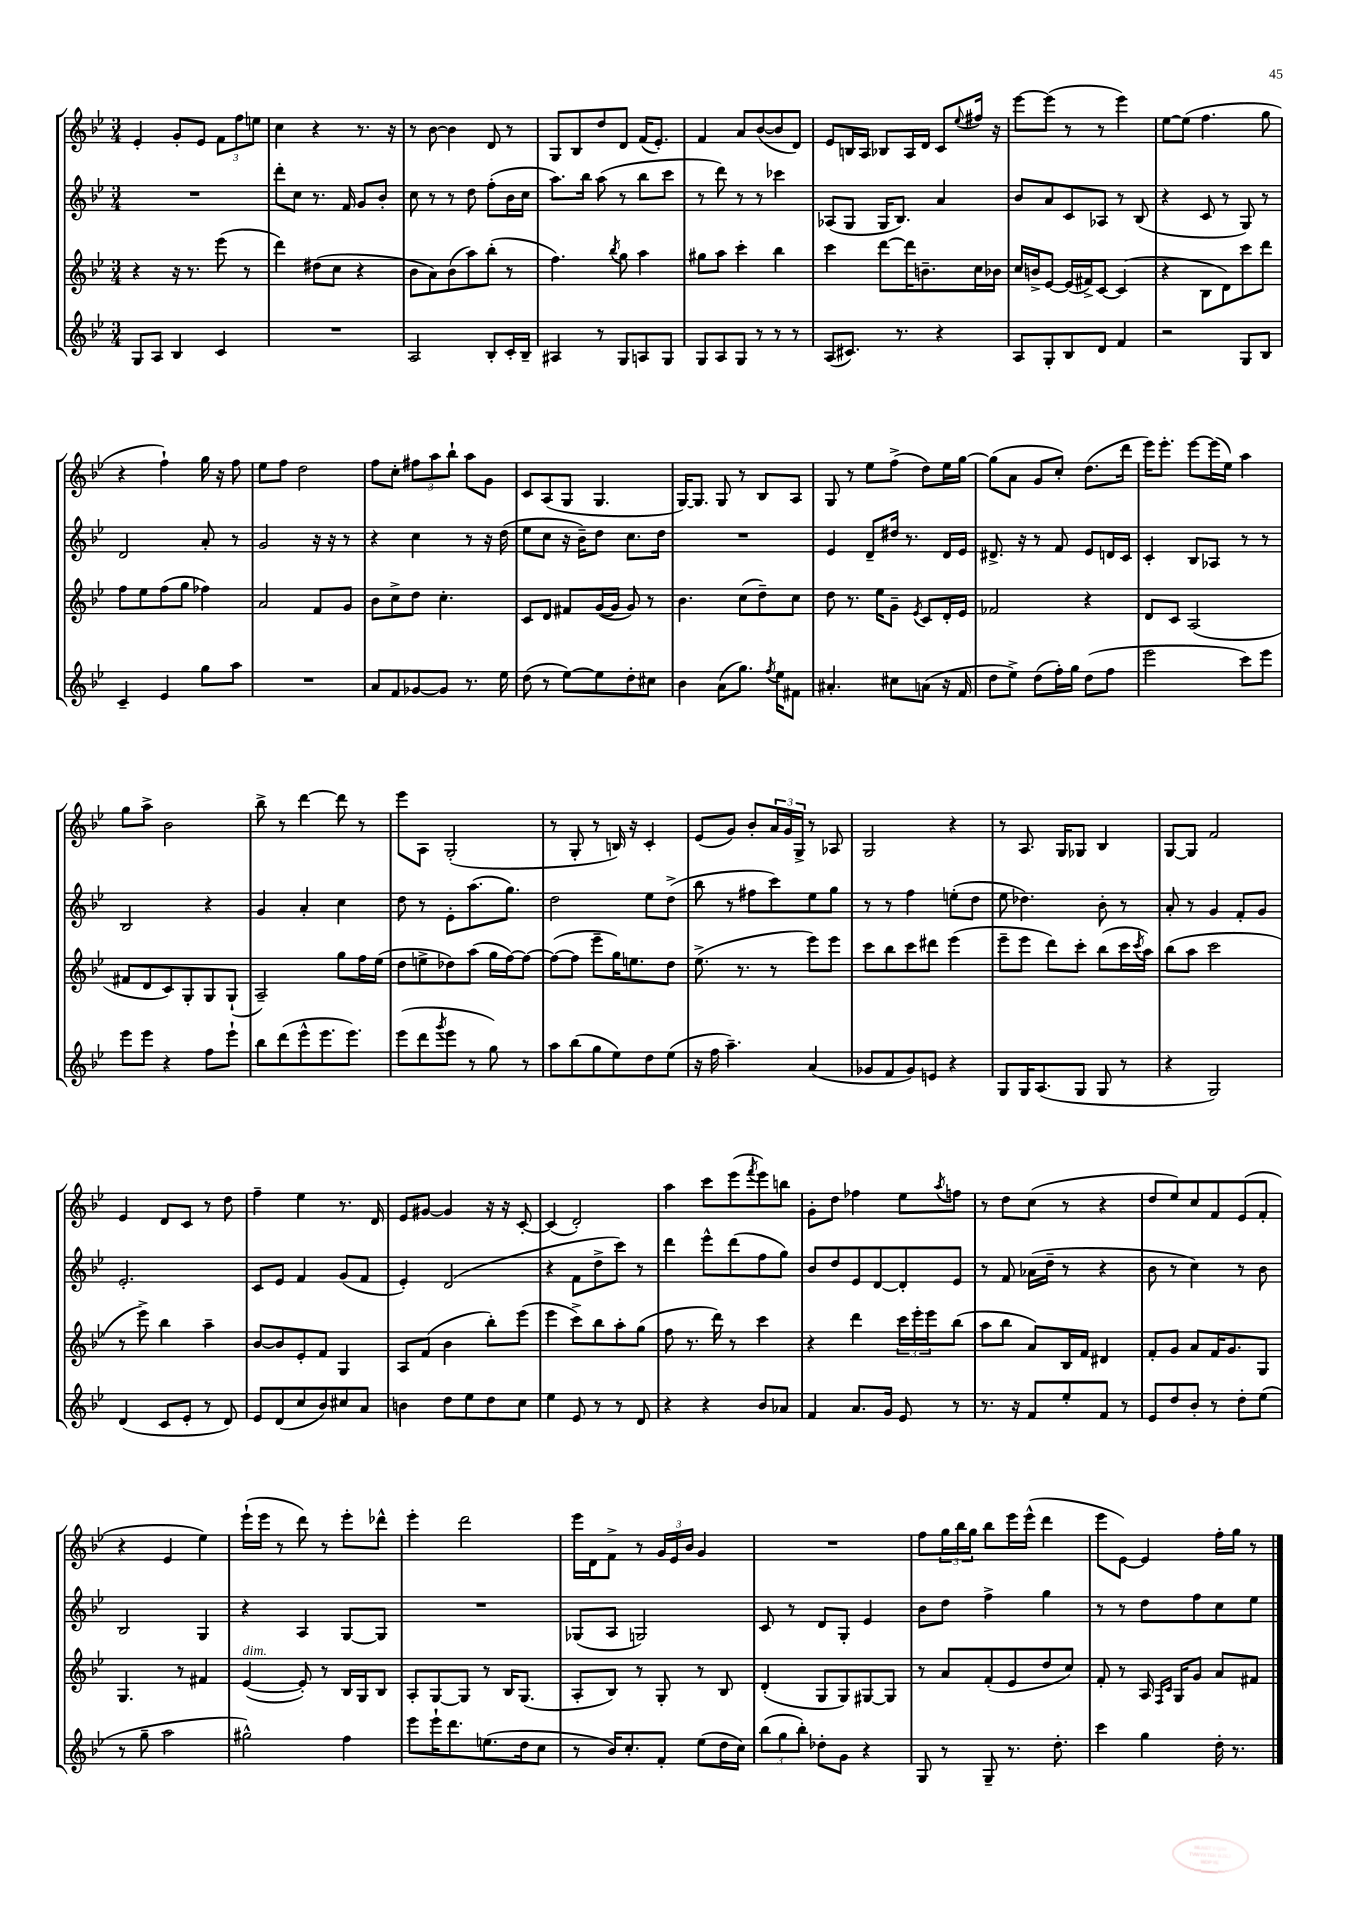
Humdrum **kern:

**kern	**kern	**kern	**kern
*part4	*part3	*part2	*part1
*staff4	*staff3	*staff2	*staff1
*clefG2	*clefG2	*clefG2	*clefG2
*k[b-e-]	*k[b-e-]	*k[b-e-]	*k[b-e-]
*M3/4	*M3/4	*M3/4	*M3/4
=92	=92	=92	=92
8G/L	4r	2.r	4e-'/
8A/J	.	.	.
4B-/	16r	.	8g'/L
.	8.r	.	.
.	.	.	8e-/J
4c/	(8eee-\	.	12f\L
.	.	.	12ff\
.	8r	.	.
.	.	.	12een\J
=93	=93	=93	=93
2.r	4ddd\)	8ddd'\L	4cc\
.	.	8cc\J	.
.	(8dd#X\L	8.r	4r
.	8cc\J	.	.
.	.	16f/	.
.	4r	8g/L	8.r
.	.	8b-'/J	.
.	.	.	16r
=94	=94	=94	=94
2A/	8b-\L	8cc\	8r
.	8a\)	8r	[8b-\
.	(8b-\	8r	4b-\]
.	8aa\)	8dd\	.
8B-'/L	(8bb-'\J	(8ff'\L	8d/
16c'/L	8r	16b-\L	8r
16B-~/JJ	.	16cc\JJ	.
=95	=95	=95	=95
4A#X/	4.ff\)	8.aa\L)	8G/L
.	.	.	8B-/
.	.	16bb-\Jk	.
8r	.	(8aa\	8dd/
.	8qbb-/	.	.
8G/L	8gg\	8r	8d/J
8An/	4aa\	8bb-\L	(16f/KL
.	.	.	8.e-'/J)
8G/J	.	8ccc\J	.
=96	=96	=96	=96
8G/L	8gg#X\L	8r	4f/
8A/	8aa\J	8ddd\)	.
8G/J	4ccc'\	8r	8a/L
8r	.	8r	([8b-/
8r	4bb-\	4ccc-X\	8b-/]
8r	.	.	8d/J)
=97	=97	=97	=97
(8A/L	4ccc\	(8A-X/L	8e-/L
8.c#X/J)	.	8G/J	16Bn/L
.	.	.	16A/JJ
.	[8ddd\L	16G/KL	8B-X/L
8.r	.	8.B-/J)	.
.	16ddd\K]	.	16A/L
.	8.bn~\	.	16d/JJ
4r	.	4a/	8c/L
.	.	.	8qqee-/
.	16cc\L	.	16ff#X/Jk
.	16b-X\JJ	.	16r
=98	=98	=98	=98
8A/L	16cc/LL	8b-/L	[8eee-\L
.	16bn^/J	.	.
8G'/	[8e-/J	8a/	(8eee-\J]
8B-/	(16e-/LL]	8c/	8r
.	16f#X^/J)	.	.
8d/J	[8c/J	8A-X/J	8r
4f/	(4c/]	8r	4eee-\)
.	.	(8B-/	.
=99	=99	=99	=99
2r	4r	4r	[8ee-\L
.	.	.	(8ee-\J]
.	8B-\L	8c/	4.ff\
.	8d\)	8r	.
8G/L	8ccc\	8G/)	.
8B-/J	8ddd\J	8r	8gg\
!!LO:LB:g=z
=100	=100	=100	=100
4c~/	8ff\L	2d/	4r
.	8ee-\	.	.
4e-/	(8ff\	.	4ff`\)
.	8gg\J	.	.
8gg\L	4ff-X\)	8a'/	16gg\
.	.	.	16r
8aa\J	.	8r	8ff\
=101	=101	=101	=101
2.r	2a/	2g/	8ee-\L
.	.	.	8ff\J
.	.	.	2dd\
.	8f/L	16r	.
.	.	16r	.
.	8g/J	8r	.
=102	=102	=102	=102
8a/L	8b-\L	4r	8ff\L
8f/	8cc^\	.	8cc'\J
[8g-X/	8dd\J	4cc\	12ff#X\L
.	.	.	12aa\
8g-/J]	4.cc'\	.	.
.	.	.	12bb-`\J
8.r	.	8r	8aa\L
.	.	16r	8g\J
16ee-\	.	(16dd\	.
=103	=103	=103	=103
(8dd\	8c/L	8ee-\L	8c/L
8r	8d/J	8cc\J	(8A/
[8ee-\L)	8f#X/L	16r	8G/J
.	.	16b-~\KL)	.
8ee-\]	([16g/L	8dd\J	4.G/
.	16g/JJ]	.	.
8dd'\	8g/)	8.cc\L	.
8cc#X\J	8r	.	.
.	.	16dd\Jk	.
=104	=104	=104	=104
4b-\	4.b-\	2.r	[16G/KL)
.	.	.	8.G/J]
(8a\L	.	.	8G/
8.gg\J)	(8cc\L	.	8r
.	8dd~\)	.	8B-/L
8qff/	.	.	.
16ee-\KL	.	.	.
8f#X\J	8cc\J	.	8A/J
=105	=105	=105	=105
4.a#X'/	8dd\	4e-/	8G/
.	8.r	.	8r
.	.	8d~/L	8ee-\L
.	16ee-\KL	.	.
8cc#X\L	8g~\J	16dd#X/Jk	(8ff^\J
.	.	8.r	.
.	8qe-/	.	.
(8an\J	8c/L	.	8dd\L)
16r	16d'/L	16d/LL	16ee-\L
16f/	16e-/JJ	16e-/JJ	[16gg\JJ
=106	=106	=106	=106
8dd\L	2f-X/	8.d#X^/	(8gg\L]
8ee-^\J)	.	.	8a\J
.	.	16r	.
(8dd\L	.	8r	8g/L
16ff'\L)	.	8f/	8cc'/J)
16gg\JJ	.	.	.
(8dd\L	4r	8e-/L	(8.dd\L
8ff\J	.	16dn/L	.
.	.	16c/JJ	16ddd\Jk
=107	=107	=107	=107
2eee-\	8d/L	4c'/	16eee-\KL)
.	.	.	8.eee-'\J
.	8c/J	.	.
.	(2A/	8B-/L	[8eee-\L
.	.	8A-X/J	(16eee-\L]
.	.	.	16ee-\JJ)
8ccc\L)	.	8r	4aa\
8eee-\J	.	8r	.
!!LO:LB:g=z
=108	=108	=108	=108
8eee-\L	8f#X/L	2B-/	8gg\L
8eee-\J	8d/	.	8aa^\J
4r	8c/)	.	2b-\
.	8G'/	.	.
8ff\L	8G/	4r	.
8eee-`\J	(8G`/J	.	.
=109	=109	=109	=109
8bb-\L	2A~/)	4g/	8bb-^\
(8ddd\	.	.	8r
8eee-^^\	.	4a'/	[4ddd\
8.eee-\	.	.	.
.	8gg\L	4cc\	8ddd\]
8.eee-\J)	.	.	.
.	16ff\L	.	8r
.	(16ee-\JJ	.	.
=110	=110	=110	=110
(8eee-\L	8dd\L	8dd\	8eee-\L
8ddd\	8een^\	8r	8A\J
8qggg/	.	.	.
8eee-\J	8dd-X\)	8e-'\L	(2G'/
8r	(8aa\J	(8.aa\	.
8gg\)	16gg\LL	.	.
.	[16ff\J)	8.gg\J)	.
8r	8ff\J_	.	.
=111	=111	=111	=111
8aa\L	(8ff\L_	2dd\	8r
(8bb-\	8ff\J]	.	8G'/
8gg\	8eee-~\L	.	8r
8ee-\)	16gg\K)	.	16Bn/)
.	8.een\	.	16r
8dd\	.	8ee-\L	4c'/
(8ee-\J	8dd\J	(8dd^\J	.
=112	=112	=112	=112
16r	(8.ee-^\	8bb-\	(8e-/L
16ff\	.	.	.
4.aa~\)	.	8r	8g/J)
.	8.r	.	.
.	.	8ff#X\L	8b-'/L
.	8r	8ccc\)	24a/L
.	.	.	24g/
.	.	.	24G^/JJ
(4a/	8eee-\L)	8ee-\	8r
.	8eee-\J	8gg\J	8A-X/
=113	=113	=113	=113
8g-X/L	8ccc\L	8r	2G/
8f/	8bb-\	8r	.
8g-/)	8ccc\	4ff\	.
8en/J	8ddd#X\J	.	.
4r	(4eee-\	(8een'\L	4r
.	.	8dd\J	.
=114	=114	=114	=114
8G/L	8eee-~\L	8ee-\	8r
16G/K	8eee-\J	4.dd-X\)	8.A/
(8.A/	.	.	.
.	8ddd\L)	.	.
.	.	.	16G/KL
8G/J	8ccc'\J	.	8G-X/J
8G/	(8bb-\L	8b-'\	4B-/
8r	16ccc\L	8r	.
.	8qccc/	.	.
.	16aa\JJ)	.	.
=115	=115	=115	=115
4r	(8bb-\L	8a'/	[8G/L
.	8aa\J	8r	8G/J]
2G/)	2ccc\	4g/	2f/
.	.	8f'/L	.
.	.	8g/J	.
!!LO:LB:g=z
=116	=116	=116	=116
(4d/	8r	2.e-'/	4e-/
.	8eee-^\)	.	.
8c/L	4bb-\	.	8d/L
8e-'/J	.	.	8c/J
8r	4aa~\	.	8r
8d/)	.	.	8dd\
=117	=117	=117	=117
8e-/L	[8b-/L	8c/L	4ff~\
(8d/	8b-/]	8e-/J	.
8cc/	8e-'/	4f/	4ee-\
8b-/)	8f/J	.	.
8cc#X/	4G/	(8g/L	8.r
8a/J	.	8f/J	.
.	.	.	16d/
=118	=118	=118	=118
4bn\	8A/L	4e-'/)	8e-/L
.	(8f/J	.	[8g#X/J
8dd\L	4b-\	(2d/	4g#/]
8ee-\	.	.	.
8dd\	8bb-'\L)	.	16r
.	.	.	16r
8cc\J	(8eee-\J	.	[8c'/
=119	=119	=119	=119
4ee-\	4eee-\	4r	(4c/]
8e-/	8ccc^\L)	8f\L	2d'/)
8r	8bb-\	8dd^\	.
8r	8aa'\	8ccc\J)	.
8d/	(8gg\J	8r	.
=120	=120	=120	=120
4r	8ff\	4ddd\	4aa\
.	8.r	.	.
4r	.	8eee-^^\L	8ccc\L
.	16ddd\)	.	.
.	8r	(8ddd\	(8eee-\
.	.	.	8qfff/
8b-/L	4ccc\	8ff\	8eee-\)
8a-X/J	.	8gg\J)	8bbn\J
=121	=121	=121	=121
4f/	4r	8b-/L	8g'\L
.	.	8dd/	8dd\J
8.a/L	4ddd\	8e-/	4ff-X\
.	.	[8d/	.
16g/Jk	.	.	.
8e-/	24ccc\LL	8d'/]	8ee-\L
.	24eee-'\	.	.
.	24eee-\J	.	.
.	.	.	8qaa/
8r	(8bb-\J	8e-/J	8ffn\J
=122	=122	=122	=122
8.r	8aa\L	8r	8r
.	8bb-\J	8f/	8dd\L
16r	.	.	.
8f/L	8a/L)	(16a-X\LL	(8cc\J
.	.	16dd~\JJ	.
8ee-'/	16B-/L	8r	8r
.	16f/JJ	.	.
8f/J	4d#X/	4r	4r
8r	.	.	.
=123	=123	=123	=123
8e-/L	8f'/L	8b-\	8dd/L
8dd/	8g/J	8r	8ee-/)
8b-'/J	8a/L	4cc\)	8cc/
8r	16f/K	.	8f/
.	8.g/	.	.
8dd'\L	.	8r	(8e-/
(8ee-\J	8G/J	8b-\	8f'/J
!!LO:LB:g=z
=124	=124	=124	=124
8r	4.G/	2B-/	4r
8gg~\	.	.	.
2aa\	.	.	4e-/
.	8r	.	.
.	4f#X/	4G/	4ee-\)
=125	=125	=125	=125
!	!LO:TX:a:i:t=dim.	!	!
2gg#X^^\)	([4e-/	4r	(16eee-`\LL
.	.	.	16eee-\JJ
.	.	.	8r
.	8e-'/])	4A/	8ddd\)
.	8r	.	8r
4ff\	16B-/LL	[8G/L	8eee-'\L
.	16G/J	.	.
.	8B-/J	8G/J]	8ddd-X^^\J
=126	=126	=126	=126
8eee-\L	8A'/L	2.r	4eee-'\
16eee-`\K	[8G/	.	.
8.ddd\	.	.	.
.	8G/J]	.	2ddd\
(8.een\	8r	.	.
.	16B-/KL	.	.
16dd\k	(8.G/J	.	.
8cc\J	.	.	.
=127	=127	=127	=127
8r	8A'/L	(8G-X/L	16eee-\LL
.	.	.	16d\J
16b-/KL)	8B-/J)	8A/J	8f^\J
8.cc'/	.	.	.
.	8r	2Gn/)	8r
8f'/J	8G'/	.	24g/LL
.	.	.	24e-/
.	.	.	24b-/JJ
(8ee-\L	8r	.	4g/
16dd\L	8B-/	.	.
16cc\JJ)	.	.	.
=128	=128	=128	=128
(12bb-\L	(4d'/	8c/	2.r
12gg\	.	.	.
.	.	8r	.
12bb-'\J)	.	.	.
8dd-X'\L	8G/L	8d/L	.
8g\J	8G/)	8G'/J	.
4r	[8G#X/	4e-/	.
.	8G#/J]	.	.
=129	=129	=129	=129
8G/	8r	8b-\L	8ff\L
8r	8a/L	8dd\J	24gg\L
.	.	.	24bb-\
.	.	.	24gg\JJ
8G~/	(8f'/	4ff^\	8bb-\L
8.r	8e-/	.	16eee-\L
.	.	.	(16eee-^^\JJ
.	8dd/	4gg\	4ddd\
8.dd'\	.	.	.
.	8cc/J)	.	.
=130	=130	=130	=130
4ccc\	8f'/	8r	8eee-\L
.	8r	8r	[8e-\J)
4gg\	16A/	8dd\L	4e-/]
.	16qqF/LL	.	.
.	16qqc/JJ	.	.
.	16G/KL	.	.
.	8g/J	8ff\	.
16dd'\	8a/L	8cc\	16ff'\LL
8.r	.	.	16gg\JJ
.	8f#X/J	8ee-\J	8r
==	==	==	==
*-	*-	*-	*-
